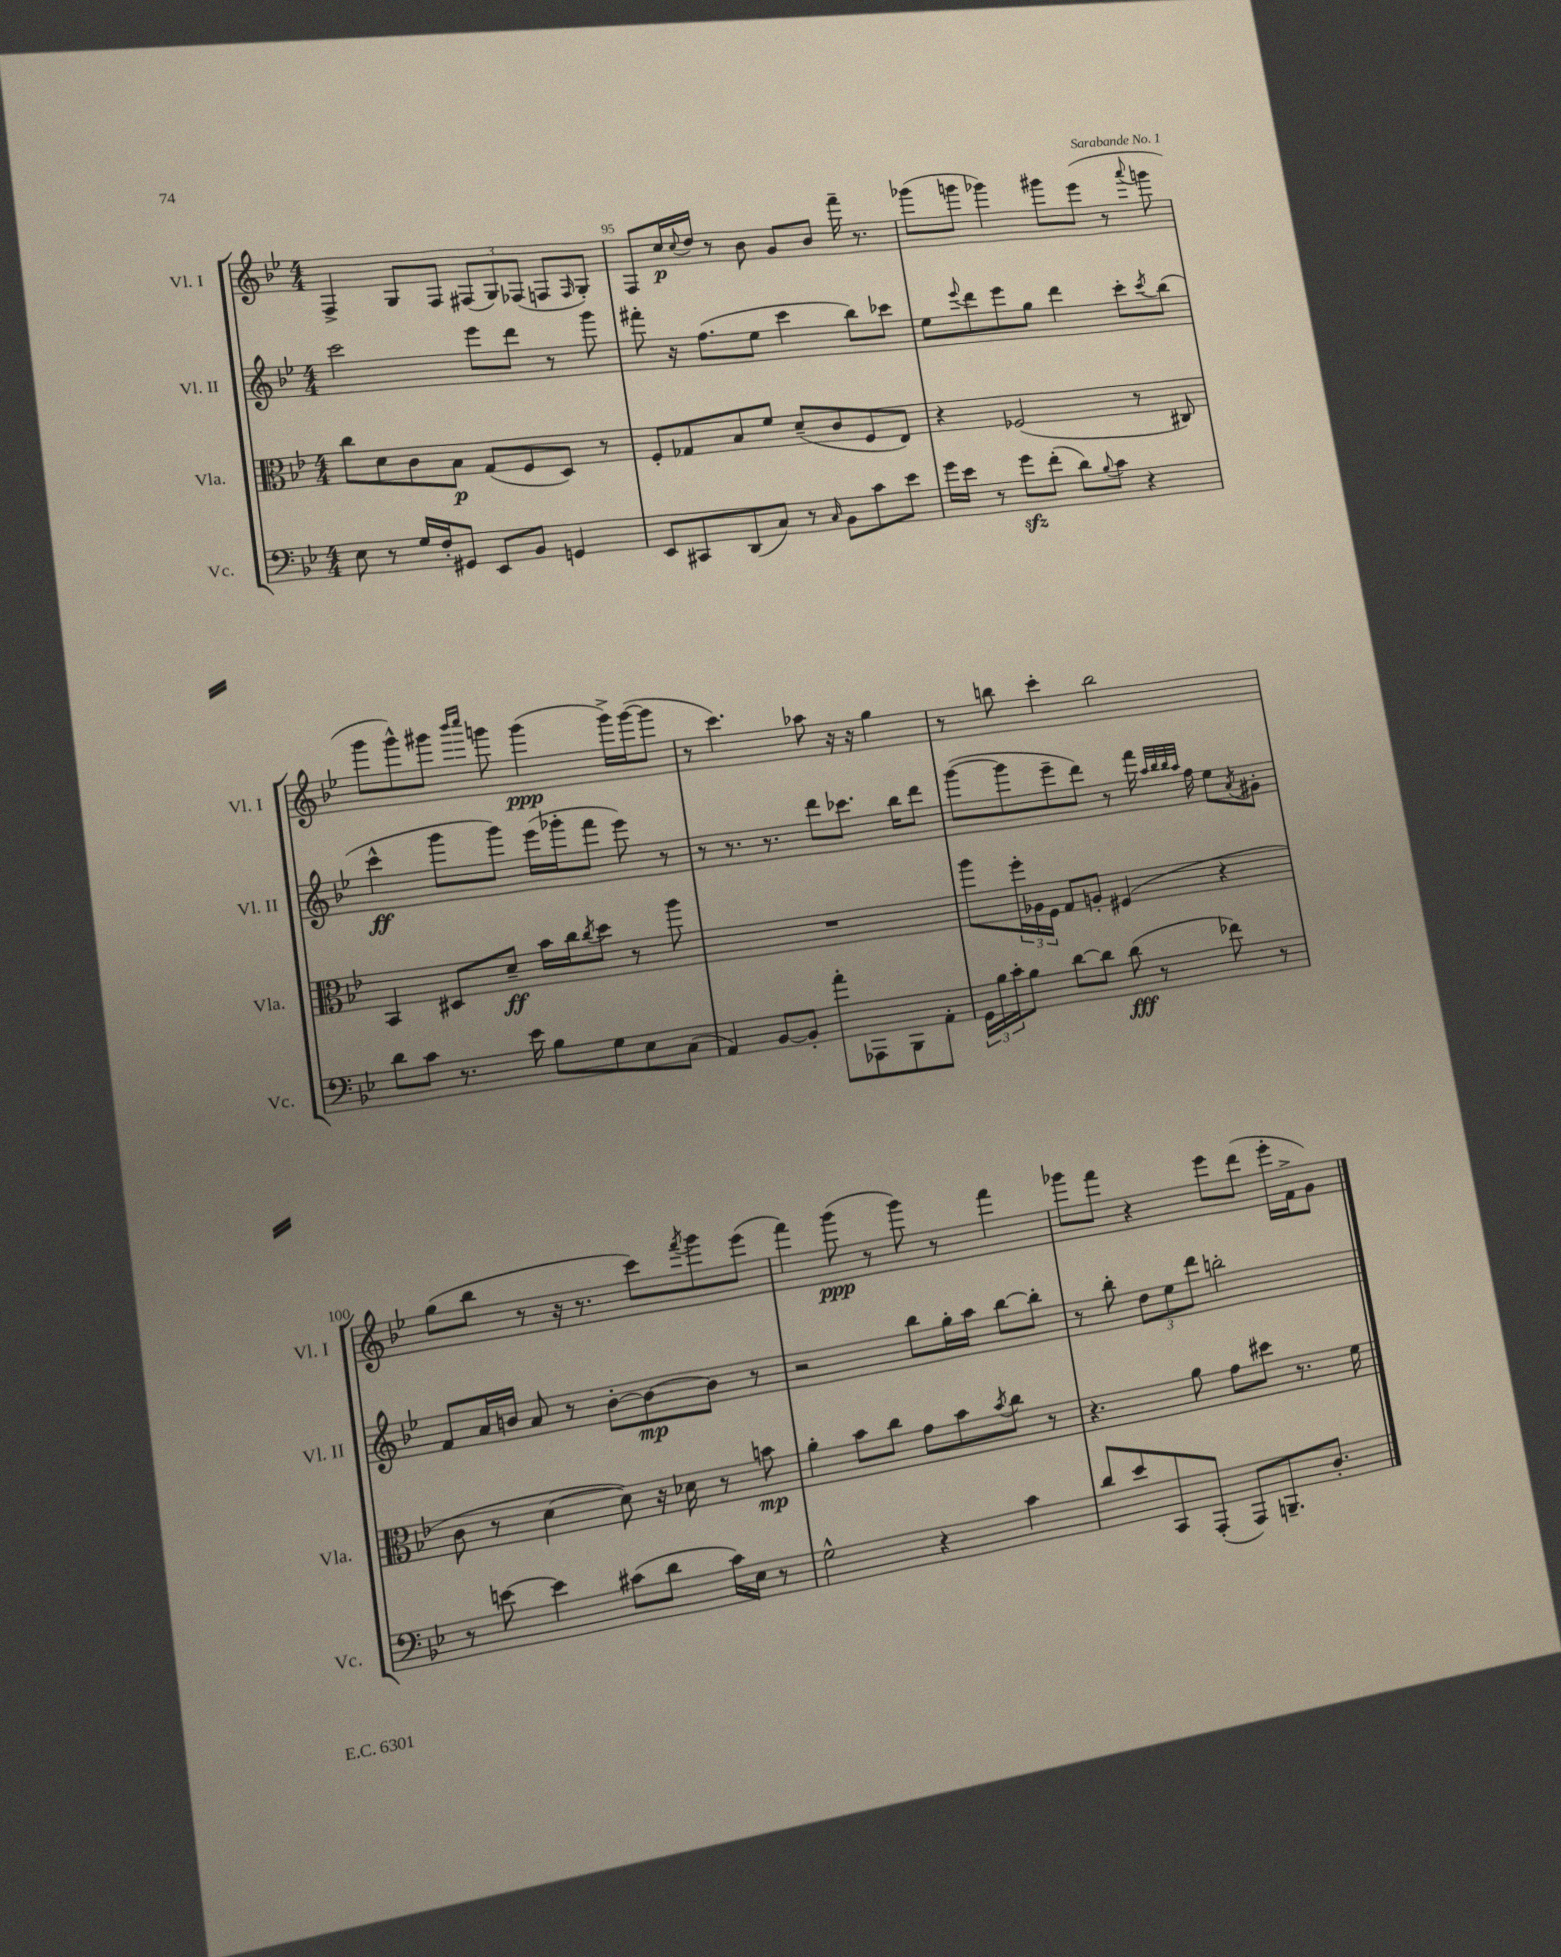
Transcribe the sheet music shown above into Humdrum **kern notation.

**kern	**kern	**kern	**kern
*staff4	*staff3	*staff2	*staff1
*clefF4	*clefC3	*clefG2	*clefG2
*k[b-e-]	*k[b-e-]	*k[b-e-]	*k[b-e-]
*M4/4	*M4/4	*M4/4	*M4/4
8E-	8cc	2ccc	4F^
8r	8d	.	.
16G	8c	.	8G
16F'	.	.	.
8GG#	8B-	.	8F
8EE-	(8G	8eee-	(12F#
.	.	.	12G)
8BB-	8F	8ddd	.
.	.	.	(12F-
4GG	8D)	8r	8F
.	.	.	16qqF
.	8r	8ggg	8G')
=	=	=	=
8EE-	8F'	8fff#'	8F
8CC#	8G-	16r	16cc
.	.	.	8qqcc
.	.	(8.ff	16dd
(8DD	8B-	.	8r
8C)	8f	8ee-	8b-
8r	(8d~	4ccc	8g
16qqC	.	.	.
8BB-	8c	.	8b-
8c	8F	8bb-)	16fff~
.	.	.	8.r
8e-	8E-)	8ccc-	.
=	=	=	=
16g	4r	8ee-	(8ggg-
16e-	.	.	.
.	.	8qqeee-	.
8r	.	8ddd	8ggg
8g	(2F-	8eee-	4ggg-)
(8f'	.	8gg	.
8d)	.	4ddd	8ggg#
8qqB-	.	.	.
8c	.	.	(8eee-
4r	8r	8ccc'	8r
.	.	8qccc	8qqaaa
.	8C#)	(8bb-	8ggg
=	=	=	=
8d	4BB-	4ccc^^	8ggg
8c	.	.	8ggg^^)
8.r	8D#	8ggg	8ggg#
.	.	.	16qqbbb-
.	.	.	16qqcccc
.	8d~	8ggg)	8ggg
16e-	.	.	.
8B-	16b-	(16eee-	(4ggg
.	16cc	16ggg-'	.
.	8qcc	.	.
8G	8dd	8fff	.
8E-	8r	8eee-)	16ggg^)
.	.	.	([16ggg
(8C	8aa	8r	8ggg]
=	=	=	=
4AA)	1r	8r	8r
.	.	8.r	4.ccc)
[8BB-	.	.	.
.	.	8.r	.
8BB-']	.	.	.
8a'	.	8ddd	8aa-
8AAA-	.	8.ccc-	16r
.	.	.	16r
8BBB-	.	.	4gg
.	.	16bb-	.
8AA'	.	8ddd	.
=	=	=	=
24GG	8aa	([8ggg	8r
24B-	.	.	.
24c'	.	.	.
8B-	24ff'	8ggg]	8bb
.	24A-	.	.
.	24F	.	.
[8d	8G	8eee-~	4ccc'
8d]	8A'	8ddd)	.
(8d	(4F#	8r	2bb
8r	.	16fff	.
.	.	32qqaa	.
.	.	32qqbb-	.
.	.	32qqbb-	.
.	.	32qqaa	.
.	.	16ff	.
8f-)	4r	8ee-	.
.	.	8qa	.
8r	.	8g#'	.
=	=	=	=
8r	8c	8f	(8gg
[8e	8r	16a	8bb-
.	.	16b	.
4e]	[4d	8a	8r
.	.	8r	16r
.	.	.	8.r
(8c#	8d])	[8b'	.
8d	16r	8b_	8ccc)
.	16d-	.	.
.	.	.	8qfff
16c#)	8r	8b]	8ggg
16E-	.	.	.
8r	8b	8r	(8eee-
=	=	=	=
2G^^	4a'	2r	4fff)
.	8b-	.	(8ggg
.	8cc	.	8r
4r	8g	8bb-	8ggg)
.	8b-	16gg'	8r
.	.	16aa	.
.	8qb-	.	.
4c	8cc	[8bb-	4fff
.	8r	8bb-']	.
=	=	=	=
8d	4.r	8r	8ggg-
8e-	.	8bb-'	8fff
8CC	.	12dd	4r
.	.	12ee-	.
(8AAA'	8a	.	.
.	.	12ddd	.
8AAA)	8g	2bb'	8eee-
8.BBB~	8dd#	.	(8ddd
.	8.r	.	16eee-'
8.D'	.	.	16f^
.	.	.	8g)
.	16f	.	.
==	==	==	==
*-	*-	*-	*-
